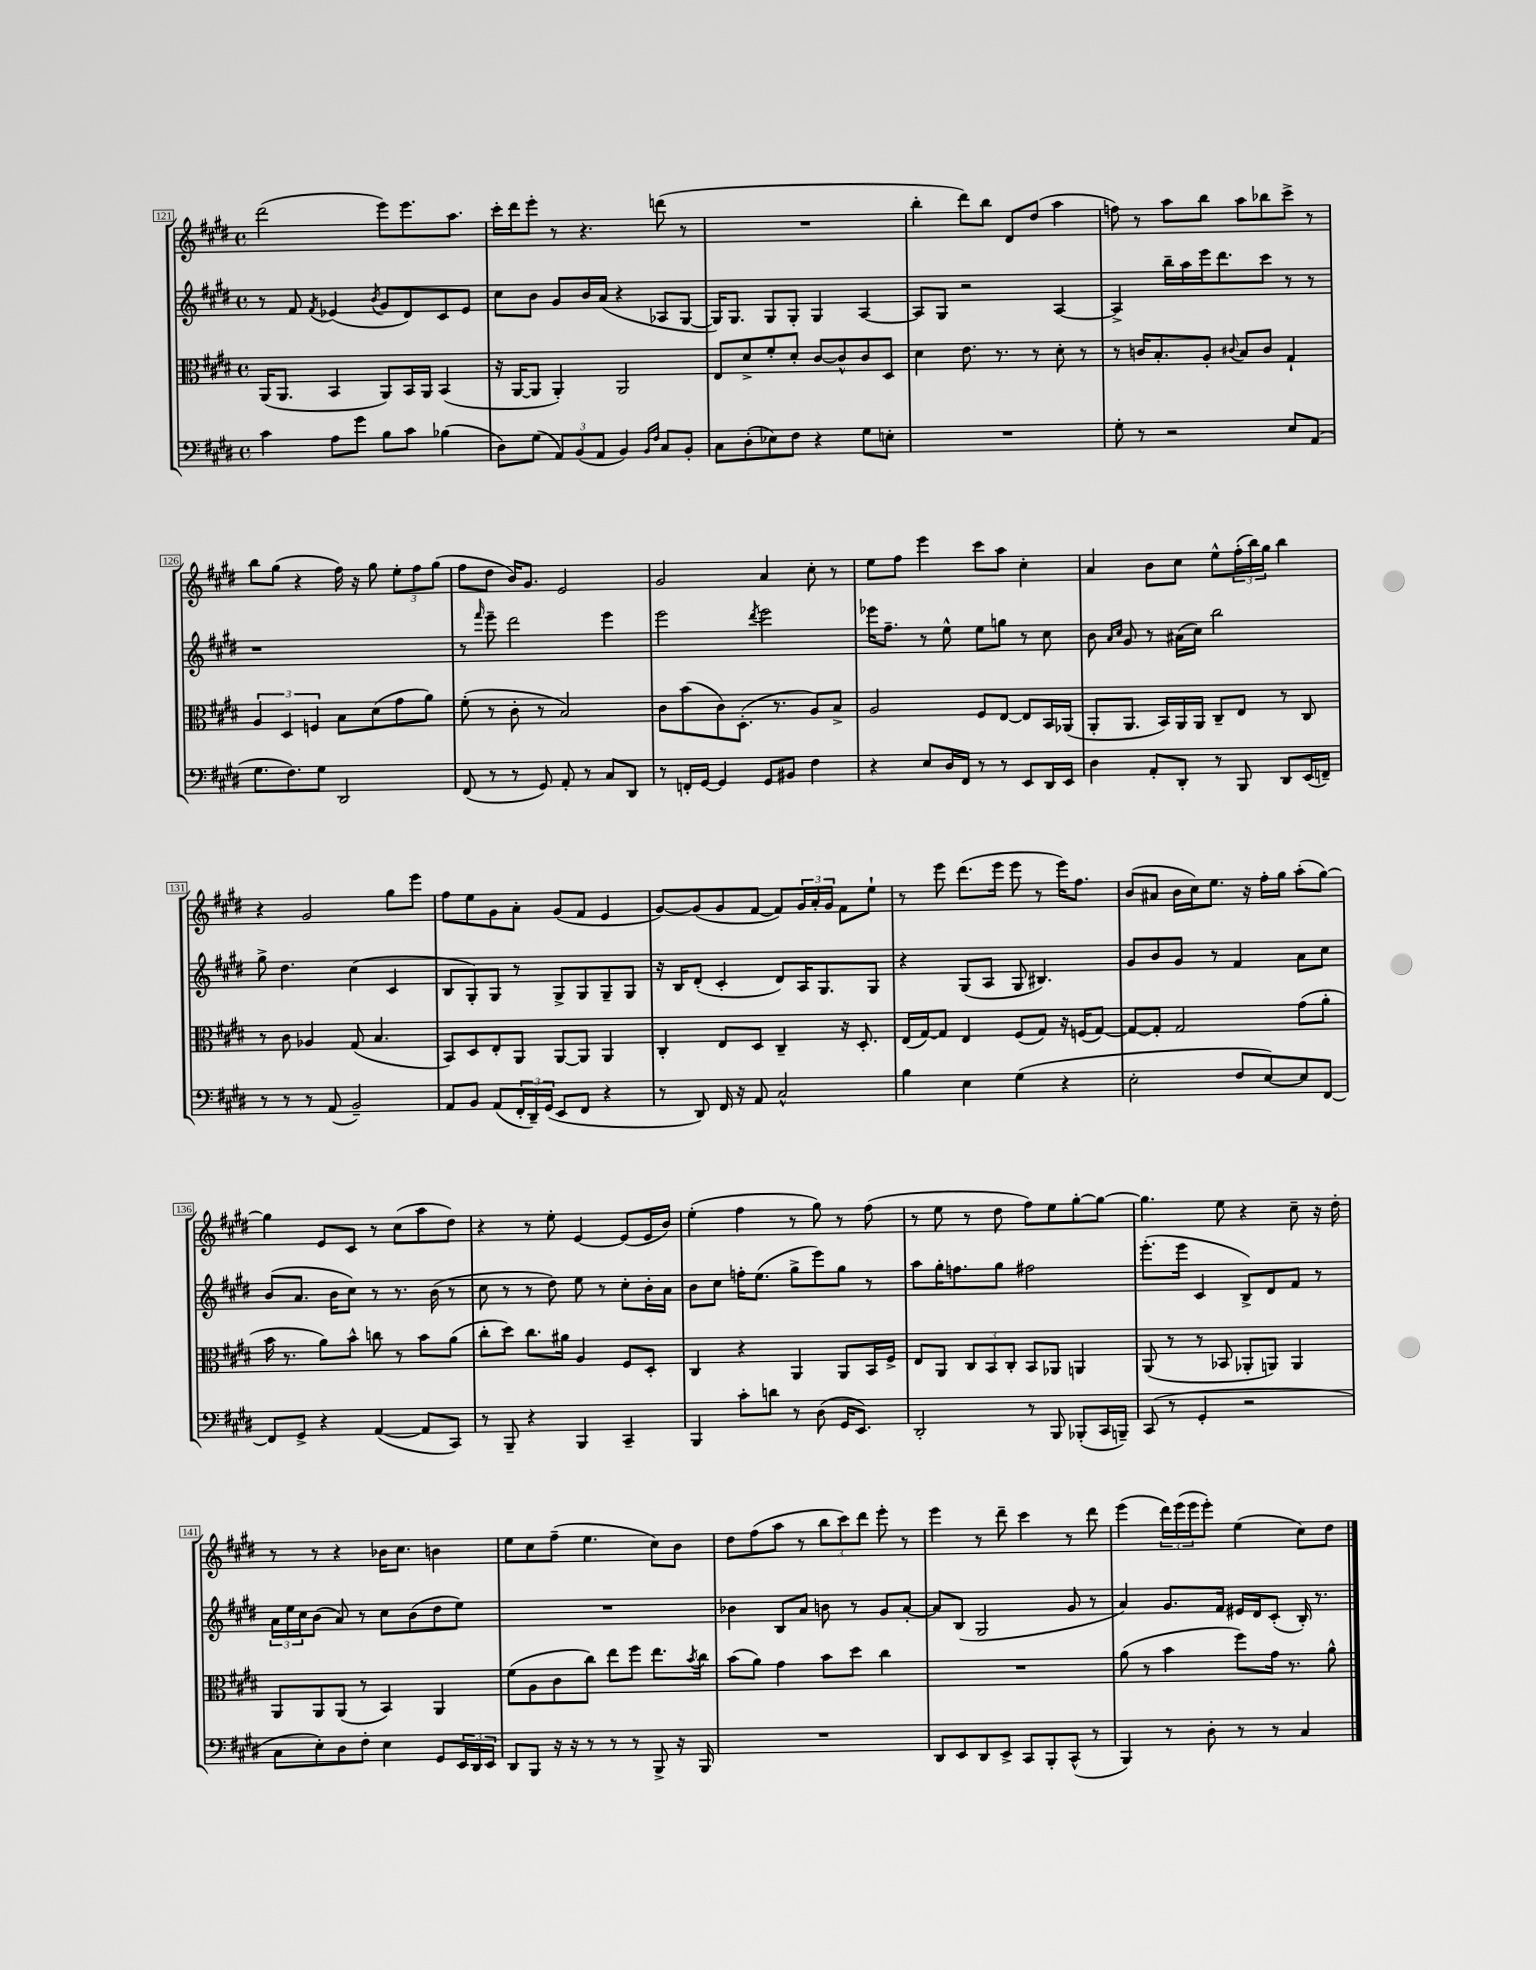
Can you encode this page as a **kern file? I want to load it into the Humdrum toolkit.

**kern	**kern	**kern	**kern
*part4	*part3	*part2	*part1
*staff4	*staff3	*staff2	*staff1
*clefF4	*clefC3	*clefG2	*clefG2
*k[f#c#g#d#]	*k[f#c#g#d#]	*k[f#c#g#d#]	*k[f#c#g#d#]
*M4/4	*M4/4	*M4/4	*M4/4
*met(c)	*met(c)	*met(c)	*met(c)
=121	=121	=121	=121
4c#\	(16AA/KL	8r	(2ddd#\
.	8.AA/J	.	.
.	.	8f#/	.
.	.	8qf#/	.
8A\L	4BB/	(4e-X/	.
8g#\J	.	.	.
.	.	8qb/	.
8B\L	8AA/L)	8g#/L	8eee\L)
8c#\J	16BB/L	8d#/)	8.eee\
.	16AA/JJ	.	.
(4B-X\	(4BB/	8c#/	.
.	.	.	8.aa\J
.	.	8e-/J	.
=122	=122	=122	=122
8D#\L)	16r	8cc#\L	16ccc#'\LL
.	[16AA/KL	.	16ddd#\J
(8G#\J	8AA/J]	8b\J	8eee'\J
12AA/L)	4AA'/)	8g#/L	8r
(12BB/	.	.	.
.	.	16b/L	4.r
12AA/J	.	.	.
.	.	(16a/JJ	.
4BB/)	2AA/	4r	.
16qqBB/LL	.	.	.
16qqF#/JJ	.	.	.
8C#/L	.	8A-X/L	(8dddn\
8BB'/J	.	[8G#/J	8r
=123	=123	=123	=123
8C#\L	8E/L	16G#/KL])	1r
.	.	8.G#/J	.
(8D#'\	8d#^/	.	.
8E-X\)	8f#'/	8G#/L	.
8F#\J	8d#'/J	8G#'/J	.
4r	[8c#/L	4G#/	.
.	8c#^^/]	.	.
8G#\L	8c#/	[4A/	.
8En'\J	8D#/J	.	.
=124	=124	=124	=124
1r	4d#\	8A/L]	4bb'\
.	.	8G#/J	.
.	8.e\	2r	8ddd#\L)
.	.	.	8bb\J
.	8.r	.	.
.	.	.	8d#/L
.	8r	.	(8dd#/J
.	8d#'\	[4A/	4aa\
.	8r	.	.
=125	=125	=125	=125
8G#'\	8r	4A^/]	8ffn\)
8r	16cn/KL	.	8r
.	8.B'/	.	.
2r	.	16bb~\LL	8aa\L
.	.	16aa\	.
.	8A'/J	16eee\J	8bb\J
.	.	8.ddd#\	.
.	8qqc#X/	.	.
.	8B/L	.	8aa\L
.	8c#/J	8ccc#\J	8bb-X\
8E/L	4G#`/	8r	8ccc#^\J
(8AA/J	.	8r	8r
!!LO:LB:g=z
=126	=126	=126	=126
8.G#\L	6A/	1r	8bb\L
.	.	.	(8gg#\J
.	6D#/	.	.
8.F#\)	.	.	.
.	.	.	4r
.	6Fn/	.	.
8G#\J	.	.	.
2DD#/	8B\L	.	16ff#\)
.	.	.	16r
.	(8d#\	.	8gg#\
.	8g#\	.	12ee'\L
.	.	.	12ff#\
.	8a\J)	.	.
.	.	.	(12gg#\J
=127	=127	=127	=127
(8FF#/	(8f#'\	8r	8ff#\L
.	.	16qqfff#/	.
8r	8r	8eee~\	8dd#\J
8r	8c#'\	2ddd#\	16b/KL)
.	.	.	8.g#/J
8GG#/)	8r	.	.
8AA'/	2B/)	.	2e/
8r	.	.	.
8C#/L	.	4eee\	.
8DD#/J	.	.	.
=128	=128	=128	=128
8r	8c#\L	2eee\	2g#/
16FFn'/LL	(8b\	.	.
[16GG#/JJ	.	.	.
4GG#/]	8c#\)	.	.
.	(8.D#'\J	.	.
.	.	8qddd#/	.
8GG#/L	.	2eee\	4a/
.	8.r	.	.
8BB#X/J	.	.	.
4F#\	8A/L)	.	8cc#'\
.	8B^/J	.	8r
=129	=129	=129	=129
4r	2A/	16eee-X\KL	8ee\L
.	.	8.ff#~\J	.
.	.	.	8ff#\J
8E/L	.	8r	4eee\
16D#/L	.	8ee^^\	.
16FF#/JJ	.	.	.
8r	8F#/L	8ee\L	8ccc#\L
8r	[8E/J	8ggn\J	8aa\J
8EE/L	8E/L]	8r	4cc#'\
16DD#/L	16BB/L	8cc#\	.
16EE/JJ	(16AA-X/JJ	.	.
=130	=130	=130	=130
4D#\	8AA'/L	8b\	4a/
.	.	16qqa/LL	.
.	.	16qqcc#/JJ	.
.	8.AA/J	8g#/	.
8AA'/L	.	8r	8b\L
.	16BB/LL)	.	.
8DD#'/J	16AA/	(16a#X\LL	8cc#\J
.	16AA/JJ	16cc#\JJ)	.
8r	8C#~/L	2bb\	8ee^^\L
8BBB/	8E/J	.	(24ff#'\L
.	.	.	24bb\)
.	.	.	24gg#\JJ
8DD#/L	8r	.	4bb\
(16EE/L	8C#/	.	.
16FFn~/JJ)	.	.	.
!!LO:LB:g=z
=131	=131	=131	=131
8r	8r	8gg#^\	4r
8r	8c#\	4.dd#\	.
8r	4A-X/	.	2g#/
(8AA/	.	.	.
2BB~/)	(8G#/	(4cc#\	.
.	4.B/	.	.
.	.	4c#/	8gg#\L
.	.	.	8eee\J
=132	=132	=132	=132
8AA/L	8BB/L)	8B/L	8ff#\L
8BB/J	8D#/	8G#'/)	8ee\
(8AA/L	8E'/	8G#/J	8g#\
24FF#'/L	8AA/J	8r	8a'\J
24DD#~/)	.	.	.
(24GG#/JJ	.	.	.
8EE/L	[8AA/L	8G#^/L	(8g#/L
8FF#/J	8AA/J]	8G#/	8f#/J
4r	4AA/	8G#~/	4e/
.	.	8G#/J	.
=133	=133	=133	=133
8r	4C#'/	16r	[8g#/L)
.	.	16B/KL	.
8DD#/)	.	(8d#'/J	(8g#/]
16FF#/	8E/L	4c#'/	8g#/
16r	.	.	.
8AA/	8D#/J	.	[8f#/J
2C#^^/	4C#~/	8d#/L)	8f#/L])
.	.	16A/K	24g#/L
.	.	.	24a'/
.	.	8.G#/	.
.	.	.	24g#/JJ
.	16r	.	8f#\L
.	8.D#'/	.	.
.	.	8G#/J	8ee`\J
=134	=134	=134	=134
4B\	(16E/LL	4r	8r
.	[16G#/J)	.	.
.	8G#/J]	.	8eee\
4E\	4E/	(8G#/L	(8.ddd#\L
.	.	8A/J	.
.	.	.	16eee\Jk
(4G#\	(8F#/L	8G#/	8eee\
.	8G#/J)	4.B#X/)	8r
4r	16r	.	16eee\KL)
.	(16Fn/KL	.	8.ff#\J
.	[8G#/J)	.	.
=135	=135	=135	=135
2E'\	8G#/L_	8g#/L	(8b/L
.	8G#'/J]	8b/	8a#X/J
.	2G#/	8g#/J	16b\LL
.	.	.	16cc#\J)
.	.	8r	8.ee\J
8F#/L	.	4f#/	.
.	.	.	16r
[8E/)	.	.	16ff#'\LL
.	.	.	16gg#\JJ
8E/]	(8g#\L	8a\L	(8aa'\L
[8FF#/J	8a'\J	8cc#\J	[8gg#\J)
!!LO:LB:g=z
=136	=136	=136	=136
8FF#/L]	16b\	(8b/L	4gg#\]
.	8.r	.	.
8GG#^/J	.	8.a/J	.
4r	8a\L)	.	8e/L
.	.	16b\KL	.
.	8b^^\J	8cc#\J)	8c#/J
([4AA/	8ccn\	8r	8r
.	8r	8.r	(8cc#\L
8AA/L]	8b\L	.	8aa\
.	.	(16b\	.
8CC#/J)	(8a\J	8r	8dd#\J)
=137	=137	=137	=137
8r	8cc#'\L	8cc#\	4r
8BBB~/	8dd#\J)	8r	.
4r	8.cc#\L	8r	8r
.	.	8dd#\)	8ee'\
.	16a#X\Jk	.	.
4BBB/	4A/	8ee\	[4e/
.	.	8r	.
4CC#~/	8F#/L	8cc#'\L	(8e/L]
.	8D#'/J	16b'\L	16e/L
.	.	16a\JJ	16b/JJ)
=138	=138	=138	=138
4BBB/	4C#/	8b\L	(4ee'\
.	.	8cc#\J	.
8c#'\L	4r	16ffn'\KL	4ff#\
.	.	(8.ee\J	.
8dn\J	.	.	.
8r	4AA/	8gg#^\L	8r
(8D#\	.	8eee\)	8gg#\)
16GG#/KL	8AA/L	8gg#\J	8r
8.EE/J)	.	.	.
.	16BB/L	8r	(8ff#\
.	16F#^/JJ	.	.
=139	=139	=139	=139
2DD#'/	8E/L	8aa\L	8r
.	8AA/J	16gg#'\K	8ee\
.	.	8.ffn\	.
.	12C#/L	.	8r
.	12BB/	.	.
.	.	8gg#\J	8dd#\
.	12C#'/J	.	.
8r	8BB/L	2ff#X\	8ff#\L)
8BBB/	8AA-X/J	.	8ee\
(8BBB-X'/L	4AAn/	.	[8gg#'\
16CC#/L	.	.	8gg#\J_
16BBBn~/JJ)	.	.	.
=140	=140	=140	=140
(8CC#/	(8AA/	(8.eee'\L	4.gg#\]
8r	8r	.	.
.	.	16eee\Jk	.
4GG#'/	8r	4c#/	.
.	8BB-X/	.	8ee\
2r	8AA-X'/L	8B^/L)	4r
.	8AAn/J)	8d#/	.
.	4AA/	8f#/J	8cc#~\
.	.	8r	16r
.	.	.	16dd#'\
!!LO:LB:g=z
=141	=141	=141	=141
8C#\L	8AA/L	24a\LL	8r
.	.	24ee\	.
.	.	24cc#\J	.
8E'\)	8AA/	(8b\J	8r
8D#\	(8AA/J	8a/)	4r
8F#'\J	8r	8r	.
4E\	4BB/)	8cc#\L	16b-X\KL
.	.	.	8.cc#\J
.	.	(8b\	.
8GG#/L	4AA/	8dd#\	4bn\
24EE/L	.	8ee\J)	.
24DD#/	.	.	.
24EE/JJ	.	.	.
=142	=142	=142	=142
8DD#/L	(8f#\L	1r	8ee\L
8BBB/J	8A\	.	8cc#\
16r	8c#\	.	(8ff#~\J
16r	.	.	.
8r	8cc#\J)	.	4.ee\
8r	8ee\L	.	.
8r	8ff#\J	.	.
8BBB^/	8.ee\L	.	8cc#\L)
16r	.	.	8b\J
.	8qb/	.	.
16BBB/	16cc#\Jk	.	.
=143	=143	=143	=143
1r	(8b\L	4b-X\	8dd#\L
.	8a\J)	.	(8ff#\
.	4g#\	8B/L	8aa\J
.	.	8a/J	8r
.	8b\L	8bn\	12bb\L
.	.	.	12ccc#\)
.	8dd#\J	8r	.
.	.	.	12ddd#\J
.	4cc#\	8g#/L	8eee'\
.	.	[8a'/J	8r
=144	=144	=144	=144
8DD#/L	1r	8a/L]	4eee\
8EE/	.	(8B/J	.
8DD#/	.	2G#/	8r
8EE^/J	.	.	8ddd#~\
8CC#/L	.	.	4ccc#\
8BBB'/	.	.	.
(8CC#^^/J	.	8g#/	8r
8r	.	8r	8ddd#\
=145	=145	=145	=145
4BBB/)	(8a\	4a/)	(4eee\
.	8r	.	.
8r	4b\	8.g#/L	24ddd#\LL)
.	.	.	(24eee\
.	.	.	24eee\J
8D#'\	.	.	8eee'\J)
.	.	16f#/Jk	.
8r	8ff#\L)	16e#X/LL	(4ee\
.	.	16d#/J	.
8r	16g#\Jk	(8c#'/J	.
.	8.r	.	.
4C#/	.	16B'/)	8cc#\L)
.	.	8.r	.
.	8a^^\	.	8dd#\J
==	==	==	==
*-	*-	*-	*-
